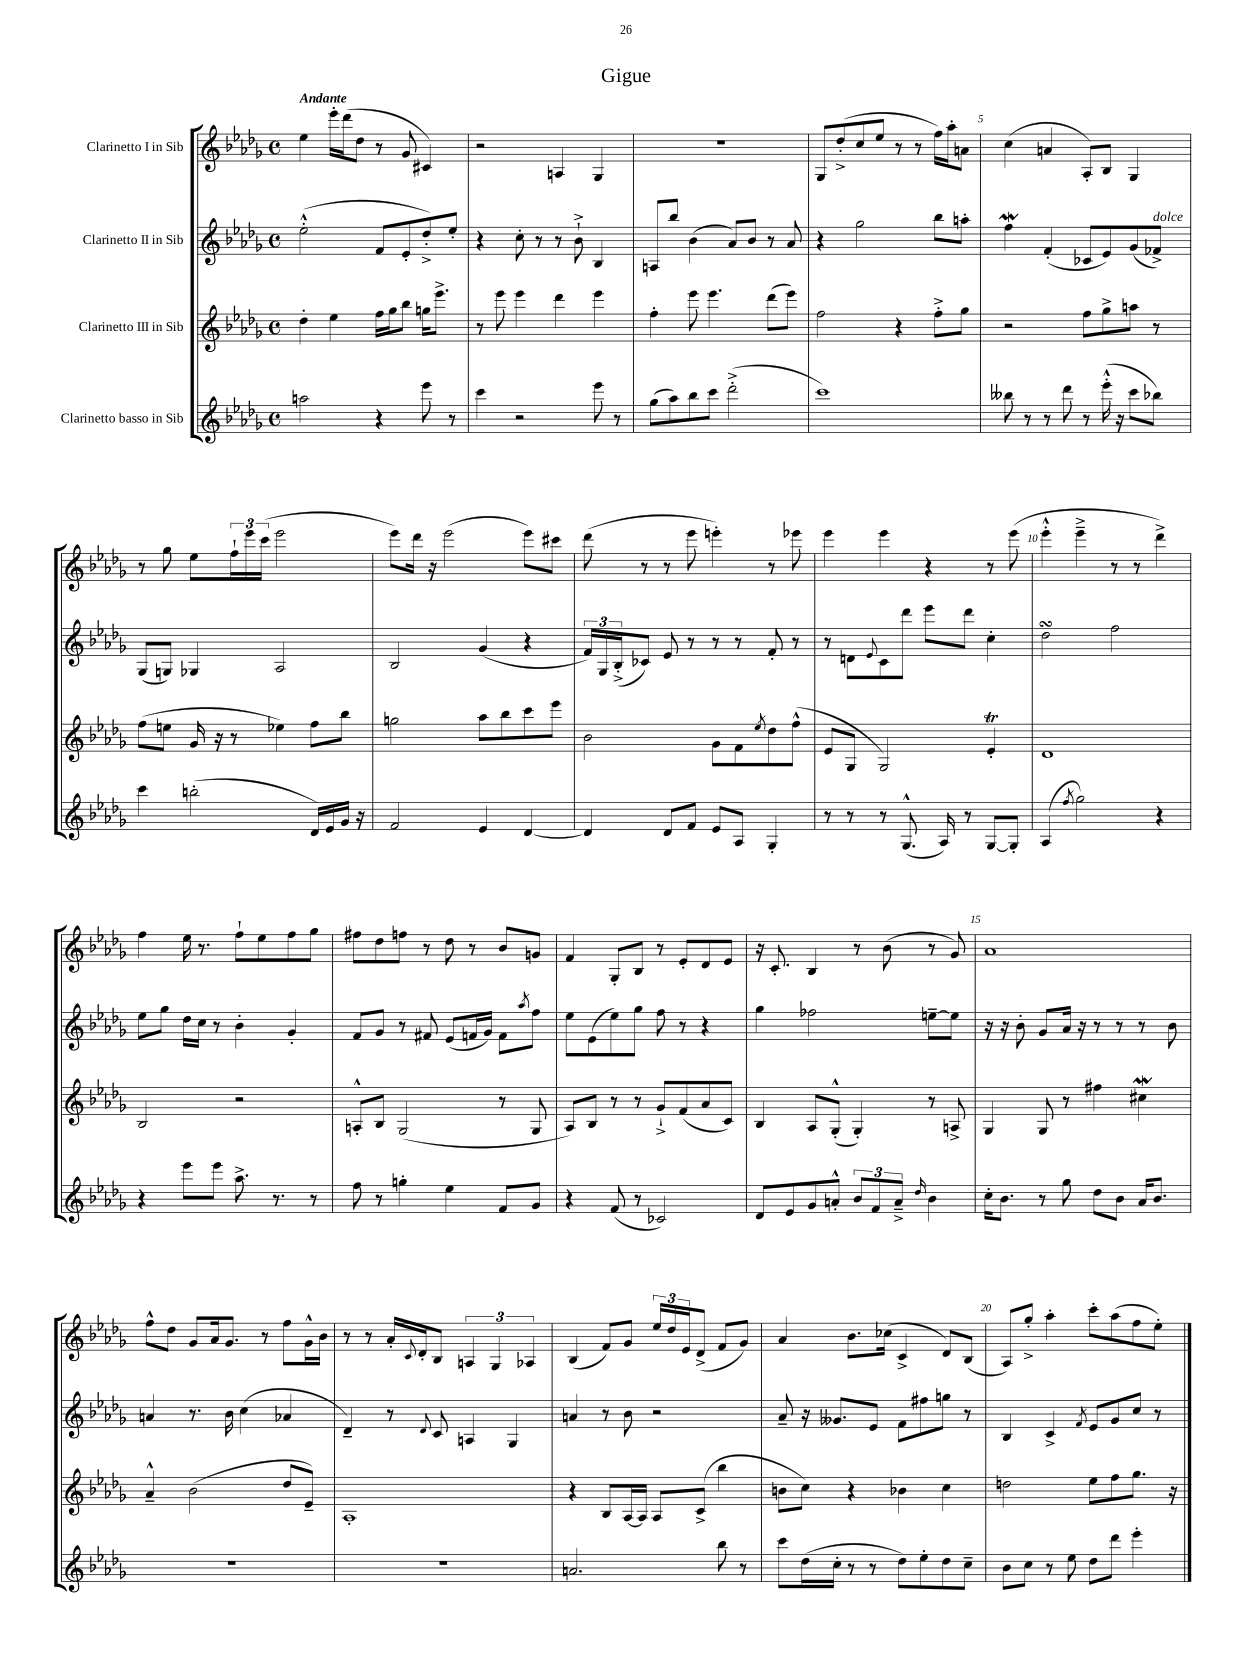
\header { title = "Gigue" }
<<
\new StaffGroup <<
\new Staff = "s0" \with { instrumentName = "Clarinetto I in Sib" } {
    \clef treble \key des \major \defaultTimeSignature \time 4/4 \tempo "Andante"
    ees''4 ees'''16-. des'''16( des''8 r8 ges'8 cis'4) |
    r2 a4 ges4 |
    R1 |
    ges8 des''8-.->( c''8 ees''8 r8 r8 f''16) aes''16-. a'8 |
    c''4( a'4 aes8-.) bes8 ges4 |
    r8 ges''8 ees''8 \tuplet 3/2 { f''16-! ees'''16 c'''16( } ees'''2 |
    ees'''8) des'''16 r16 ees'''2( ees'''8) cis'''8 |
    des'''8( r8 r8 ees'''8 e'''4-.) r8 ees'''8 |
    ees'''4 ees'''4 r4 r8 ees'''8( |
    ees'''4-.-^ ees'''4---> r8 r8 des'''4->) |
    f''4 ees''16 r8. f''8-! ees''8 f''8 ges''8 |
    fis''8 des''8 f''8 r8 des''8 r8 bes'8 g'8 |
    f'4 ges8-. bes8 r8 ees'8-. des'8 ees'8 |
    r16 c'8.-. bes4 r8 bes'8( r8 ges'8) |
    aes'1 |
    f''8-^ des''8 ges'8 aes'16 ges'8. r8 f''8 ges'16-^ bes'16 |
    r8 r8 aes'16-. \appoggiatura { c'8 } des'16-. bes8 \tuplet 3/2 { a4 ges4 aes4 } |
    bes4( f'8) ges'8 \tuplet 3/2 { ees''16 des''16 ees'16 } des'8->( f'8 ges'8) |
    aes'4 bes'8. ces''16( c'4-> des'8) bes8( |
    aes8) ges''8-.-> aes''4-. c'''8-. aes''8( f''8 ees''8-.) \bar "|." |
}
\new Staff = "s1" \with { instrumentName = "Clarinetto II in Sib" } {
    \clef treble \key des \major \defaultTimeSignature \time 4/4
    ees''2-.-^( f'8 ees'8-. des''8-.->) ees''8-. |
    r4 c''8-. r8 r8 bes'8-!-> bes4 |
    a8 bes''8 bes'4( aes'8) bes'8 r8 aes'8 |
    r4 ges''2 bes''8 a''8-. |
    f''4\mordent f'4-.( ces'8 ees'8) ges'8( fes'8->^\markup { \italic "dolce" }) |
    ges8( g8) ges4 aes2 |
    bes2 ges'4( r4 |
    \tuplet 3/2 { f'16) ges16 bes16-.->( } ces'8) ees'8 r8 r8 r8 f'8-. r8 |
    r8 d'8 \appoggiatura { ees'8 } c'8 des'''8 ees'''8 des'''8 c''4-. |
    des''2\turn f''2 |
    ees''8 ges''8 des''16 c''16 r8 bes'4-. ges'4-. |
    f'8 ges'8 r8 fis'8 ees'8( f'16 ges'16) f'8 \acciaccatura { aes''8 } f''8 |
    ees''8 ees'8( ees''8) ges''8 f''8 r8 r4 |
    ges''4 fes''2 e''8~-- e''8 |
    r16 r16 bes'8-. ges'8 aes'16 r16 r8 r8 r8 bes'8 |
    a'4 r8. bes'16 c''4( aes'4 |
    des'4--) r8 \appoggiatura { des'8 } c'8 a4 ges4 |
    a'4 r8 bes'8 r2 |
    aes'8-- r16 geses'8. ees'8 f'8 fis''8 g''8 r8 |
    bes4 c'4-> \acciaccatura { f'8 } ees'8 ges'8 c''8 r8 \bar "|." |
}
\new Staff = "s2" \with { instrumentName = "Clarinetto III in Sib" } {
    \clef treble \key des \major \defaultTimeSignature \time 4/4
    des''4-. ees''4 f''16 ges''16 bes''8 g''16 ees'''8.-> |
    r8 ees'''8 ees'''4 des'''4 ees'''4 |
    f''4-. ees'''8 ees'''4. des'''8( ees'''8) |
    f''2 r4 f''8-.-> ges''8 |
    r2 f''8 ges''8-> a''8 r8 |
    f''8( e''8 ges'16 r16 r8 ees''4) f''8 bes''8 |
    g''2 aes''8 bes''8 c'''8 ees'''8 |
    bes'2 ges'8 f'8 \acciaccatura { ees''8 } des''8 f''8-^( |
    ees'8 ges8 ges2) ees'4-.\trill |
    des'1 |
    bes2 r2 |
    a8-.-^ bes8 ges2( r8 ges8 |
    aes8) bes8 r8 r8 ges'8-!-> f'8( aes'8 c'8) |
    bes4 aes8 ges8-.-^( ges4-.) r8 a8-> |
    ges4 ges8 r8 fis''4 cis''4\mordent |
    aes'4---^ bes'2( des''8 ees'8--) |
    aes1-. |
    r4 bes8 aes16~ aes16 aes8 c'8->( bes''4 |
    b'8 c''8) r4 bes'4 c''4 |
    d''2 ees''8 f''8 ges''8. r16 \bar "|." |
}
\new Staff = "s3" \with { instrumentName = "Clarinetto basso in Sib" } {
    \clef treble \key des \major \defaultTimeSignature \time 4/4
    a''2 r4 ees'''8 r8 |
    c'''4 r2 ees'''8 r8 |
    ges''8( aes''8) bes''8 c'''8 des'''2-.->( |
    c'''1) |
    beses''8 r8 r8 des'''8 r8 ees'''16-.-^( r16 c'''8 bes''8) |
    c'''4 b''2-.( des'16) ees'16 ges'16 r16 |
    f'2 ees'4 des'4~ |
    des'4 des'8 f'8 ees'8 aes8 ges4-. |
    r8 r8 r8 ges8.-^( aes16) r8 ges8~ ges8-. |
    aes4( \acciaccatura { f''8 } ges''2) r4 |
    r4 ees'''8 ees'''8 aes''8.-> r8. r8 |
    f''8 r8 g''4-. ees''4 f'8 ges'8 |
    r4 f'8( r8 ces'2) |
    des'8 ees'8 ges'8 a'8-.-^ \tuplet 3/2 { bes'8 f'8 a'8---> } \grace { des''16 } bes'4 |
    c''16-. bes'8. r8 ges''8 des''8 bes'8 aes'16 bes'8. |
    R1 |
    R1 |
    a'2. bes''8 r8 |
    c'''8 des''16( c''16-. r8 r8 des''8) ees''8-. des''8 c''8-- |
    bes'8 c''8 r8 ees''8 des''8 des'''8 ees'''4-. \bar "|." |
}
>>
>>
\layout { \context { \Score \override BarNumber.break-visibility = ##(#f #t #t) barNumberVisibility = #(every-nth-bar-number-visible 5) } }
